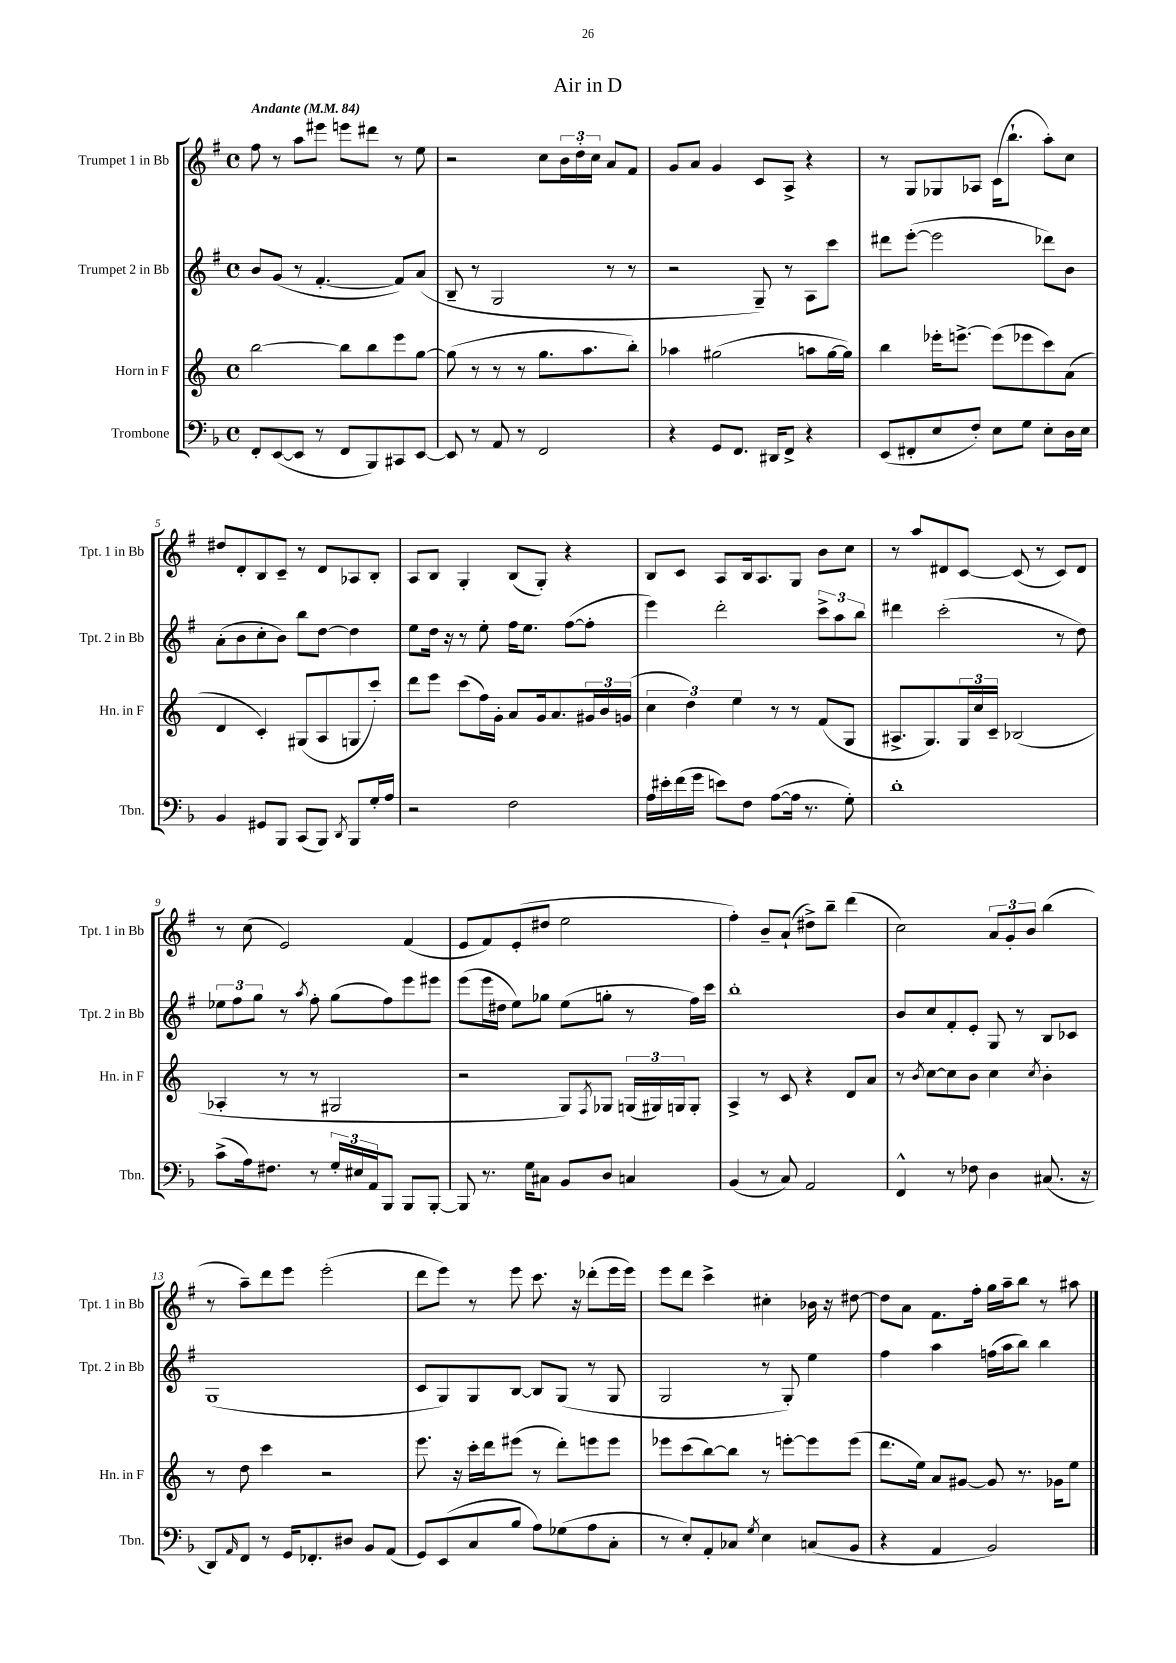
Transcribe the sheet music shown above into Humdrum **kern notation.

**kern	**kern	**kern	**kern
*staff4	*staff3	*staff2	*staff1
*clefF4	*clefG2	*clefG2	*clefG2
*k[b-]	*k[]	*k[f#]	*k[f#]
*M4/4	*M4/4	*M4/4	*M4/4
*met(c)	*met(c)	*met(c)	*met(c)
*MM84	*MM84	*MM84	*MM84
8FF'	[2bb	8b	8ff#
([8EE	.	(8g	8r
8EE]	.	8r	8aa
8r	.	[4.f#'	8eee#
8FF	8bb]	.	8eee
8BBB-)	8bb	.	8ddd#
8CC#	8eee	8f#])	8r
[8EE	[8gg	(8a	8ee
=	=	=	=
8EE]	(8gg]	8B~	2r
8r	8r	8r	.
8AA	8r	2G	.
8r	8r	.	.
2FF	8.gg	.	8cc
.	.	.	24b
.	.	.	24dd'
.	8.aa	.	.
.	.	.	24cc
.	.	8r	8a
.	8bb')	8r	8f#
=	=	=	=
4r	4aa-	2r	8g
.	.	.	8a
8GG	(2gg#	.	4g
8.FF	.	.	.
.	.	8G~)	8c
16DD#	.	.	.
8FF^	.	8r	8A^
4r	8aa	8A	4r
.	[16gg#	8ccc	.
.	16gg#])	.	.
=	=	=	=
(8EE	4bb	8ddd#	8r
8FF#'	.	([8eee'	8G
8E	16eee-'	2eee]	8G-
.	[8.eee^	.	.
8F')	.	.	8A-
8E	(8eee]	.	(16c
.	.	.	8.bb`
8G	8eee-	.	.
8E'	8ccc)	8ddd-)	8aa')
16D	(8a	8b	8cc
16E	.	.	.
=	=	=	=
4BB-	4d	(8a'	8dd#
.	.	8b	8d'
8GG#	4c')	8cc'	8B
8BBB-	.	8b)	8c~
(8CC	(8G#	8bb	8r
8BBB-)	8A	[8dd	8d
8qDD	.	.	.
8BBB-	8G	4dd]	8A-
16G'	8ccc')	.	8B'
16A	.	.	.
=	=	=	=
2r	8ddd	8ee	8A
.	8eee	16dd	8B
.	.	16r	.
.	(8ccc	8r	4G'
.	16ff)	8ee'	.
.	16g'	.	.
2F	8a	16ff#	(8B
.	.	8.ee	.
.	16g	.	8G')
.	8.a	.	.
.	.	([8ff#	4r
.	24g#	8ff#']	.
.	24b	.	.
.	(24g	.	.
=	=	=	=
16A	6cc	4eee)	8B
16e#'	.	.	.
(16f	.	.	8c
.	6dd)	.	.
16g	.	.	.
8e)	.	2ddd'	8A
.	6ee	.	.
8F	.	.	16B
.	.	.	8.A
([8A	8r	.	.
16A]	8r	.	8G
8.r	.	.	.
.	(8f	12ccc^	8b
.	.	12aa	.
8G')	8G	.	8cc
.	.	12bb	.
=	=	=	=
1d'	8.A#^	4ddd#	8r
.	.	.	8aa
.	8.G)	.	.
.	.	(2ccc'	8d#
.	24G	.	[8c
.	24cc	.	.
.	24c~	.	.
.	(2B-	.	(8c]
.	.	.	8r
.	.	8r	8c)
.	.	8dd)	8d#
=	=	=	=
(8c^	4A-'	12ee-	8r
.	.	12ff#	.
16A)	.	.	(8cc
.	.	12gg	.
8.F#	.	.	.
.	8r	8r	2e)
.	.	8qaa	.
8r	8r	8ff#'	.
24G'	2G#	(8gg	.
24E#	.	.	.
24AA	.	.	.
8BBB-	.	8ff#)	.
8BBB-	.	8eee	(4f#
[8BBB-'	.	8eee#	.
=	=	=	=
8BBB-]	2r	(8eee	8e
8.r	.	16eee	8f#)
.	.	16dd#	.
.	.	8ee)	(8e'
16G	.	.	.
8C#	.	8gg-	8dd#
8BB-	8G)	(8ee	2ee
.	8qF	.	.
8D	8G-	8gg'	.
4C	(24G	8r	.
.	24G#)	.	.
.	24G	.	.
.	8G'	16ff#)	.
.	.	16ccc	.
=	=	=	=
(4BB-	4A^	1bb'	4ff#')
8r	8r	.	8b~
8C)	8c	.	(8a`
2AA	4r	.	8dd#^)
.	.	.	8bb~
.	8d	.	(4ddd
.	8a	.	.
=	=	=	=
4FF^^	8r	8b	2cc)
.	8qb	.	.
.	[8cc	8cc	.
8r	8cc]	8f#'	.
8F-	8b	8e'	.
4D	4cc	8G	12a
.	.	.	12g'
.	.	8r	.
.	.	.	12b
.	8qcc	.	.
(8.C#	4b'	8B	(4bb
.	.	8c-	.
16r	.	.	.
=	=	=	=
8DD)	8r	(1G	8r
16qqAA	.	.	.
8FF	8dd	.	8aa~)
8r	4ccc	.	8ddd
16GG	.	.	8eee
8.FF-'	.	.	.
.	2r	.	(2eee'
8D#	.	.	.
8BB-	.	.	.
(8AA	.	.	.
=	=	=	=
8GG)	8.eee	8c	8ddd
(8EE	.	8G)	8eee)
.	16r	.	.
8C	16ccc'	8G	8r
.	16ddd	.	.
8B-	(8eee#	[8B	8eee
8A)	8r	8B]	8.ccc
(8G-	8ddd')	(8G	.
.	.	.	16r
8A	8eee	8r	(8ddd-'
8C'	8eee	8G	16eee
.	.	.	16eee)
=	=	=	=
8r	8eee-	2G	8eee
8E')	(8ccc	.	8ddd
8AA'	[8bb)	.	4ccc^
8C-	8bb]	.	.
8qG	.	.	.
4E	8r	8r	4cc#'
.	[8eee'	8G')	.
(8C	8eee]	4ee	16b-
.	.	.	16r
8BB-	(8eee	.	[8dd#
=	=	=	=
4r	8.ddd	4ff#	8dd#]
.	.	.	8a
.	16ee)	.	.
4AA	8a	4aa	8.f#
.	[8g#	.	.
.	.	.	16ff#'
2BB-)	8g#]	(16ff	16gg
.	.	16aa	16aa~
.	8.r	8bb)	8bb
.	.	4bb	8r
.	16g-	.	.
.	8ee	.	8aa#
==	==	==	==
*-	*-	*-	*-
